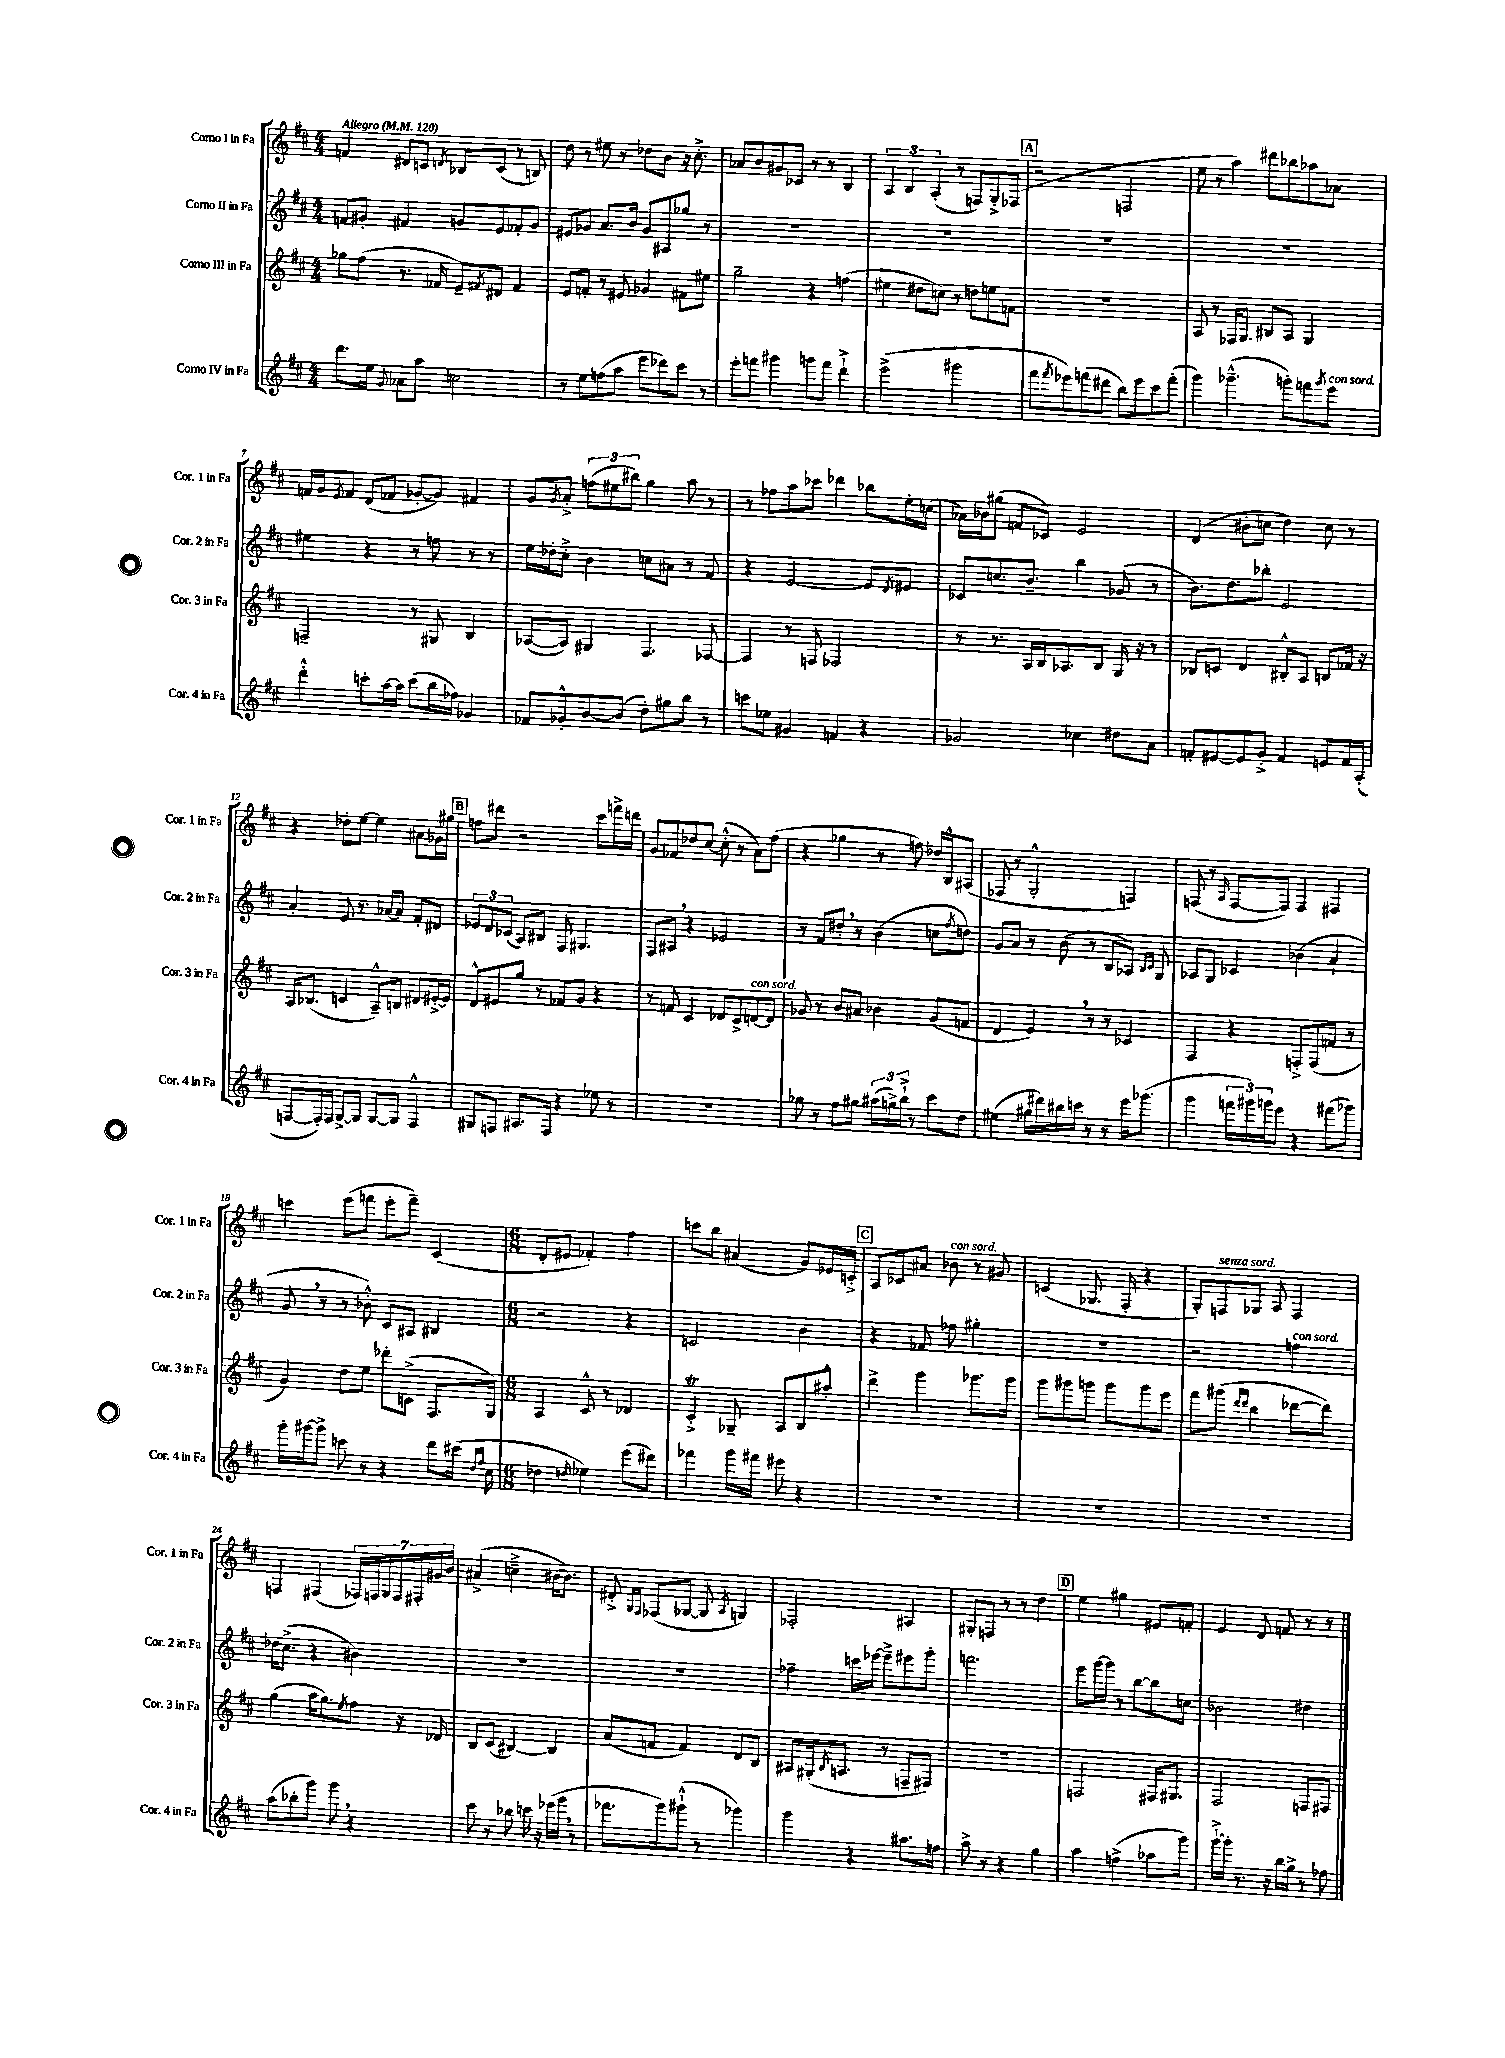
<<
\new StaffGroup <<
\new Staff = "s0" \with { instrumentName = "Corno I in Fa" shortInstrumentName = "Cor. 1 in Fa" } {
    \clef treble \key d \major \numericTimeSignature \time 4/4 \tempo "Allegro" 4 = 120
    f'4 dis'8 c'8 \acciaccatura { d'8 } bes8 c'8( r8 b8) |
    d''8 r8 eis''8 r8 des''8 b'8 r16 cis''8.-.-> |
    aes'8 b'8 gis'8 ces'8 r8 r8 b4 |
    \tuplet 3/2 { a4 b4 a4-.( } r8 f8) g8-.-> fes8( |
    \mark \markup { \box "A" } r2 f2 |
    e''8 r8 a''4) dis'''8 bes''8 aes''8 aes'8 |
    f'16 g'16 \acciaccatura { e'8 } f'8 d'8( fes'8 ges'8~-. ges'8) fis'4 |
    g'8 \acciaccatura { g'8 } a'8-.-> \tuplet 3/2 { f''8( eis''8 bis''8) } g''4 a''8 r8 |
    r8 fes''8 a''8 ces'''8 des'''4 bes''8 e''16-. c''16( |
    aes'16) bes'16 gis''8( f'8 ces'8) e'2 |
    d'4( bis'8-. c''8 d''4) c''8 r8 |
    r4 des''8-. e''8~ e''4 ais'8 ges'16 gis''16 |
    \mark \markup { \box "B" } f''8 dis'''8 r2 cis'''8 f'''16-> d'''16 |
    g'8 fes'8 des''8 cis''8~ cis''8-.-^( r8 a'8) fis''8( |
    r4 ges''4 r8 f''8) des''16 b16-^ ais8( |
    fes8 r8 g2-.-^ f4) |
    f8( r8 \grace { a16 } f8~ f8) f4 fis4 |
    c'''4 e'''8( f'''8 e'''8-. f'''8--) cis'4( |
    \numericTimeSignature \time 6/8 d'8-. eis'8 fes'4-.) fis''4 |
    c'''8 b''8 ais'4( g'8) ees'16 c'16-.-> |
    \mark \markup { \box "C" } a8 ces'8 ais'8 bes'8^\markup { \italic "con sord." } r8 gis'8 |
    c'4( ges8. fis16-. r4 |
    g8-.) f8^\markup { \italic "senza sord." } ges8 a8 f4 |
    f4 fis4( \tuplet 7/4 { fes16) f16 g16 f16 fis16-. gis'16 b'16 } |
    ais'4->( c''4---> bis'16~ bis'8.) |
    dis'8-.-> \grace { g16 fis16 } fes8( ges8~ ges8 \acciaccatura { a8 } g4) |
    fes2-. ais4 |
    gis8-. f8 r8 r8 d''4 |
    \mark \markup { \box "D" } e''4 gis''4 eis'8 f'8-. |
    e'4 d'8 f'8 r8 r8 \bar "|." |
}
\new Staff = "s1" \with { instrumentName = "Corno II in Fa" shortInstrumentName = "Cor. 2 in Fa" } {
    \clef treble \key d \major \numericTimeSignature \time 4/4
    f'8 gis'8-. fis'4 g'8 e'8 fes'8-. g'8 |
    eis'8 ges'8 a'8. b'16 ges'8 ais8 ges''8 r8 |
    R1 |
    R1 |
    \mark \markup { \box "A" } R1 |
    R1 |
    eis''4 r4 r8 f''8 r8 r8 |
    e''16 des''16-. cis''8-.-> b'4 c''8 ais'8 r8 fis'8 |
    r4 e'2~ e'8 \acciaccatura { d'8 } eis'8 |
    ces'8 c''8. b'8.-- b''4 ges'8( r8 |
    b'8.) d''8. bes''8-. e'2 |
    a'4-. e'8 r8. aes'16~ aes'8 fis'8-. dis'8 |
    \mark \markup { \box "B" } \tuplet 3/2 { ees'8 d'8 ces'8( } a8) bis8 fis8 gis4. |
    fis8 ais8 \breathe r4 ees'2 |
    r8 fis'8 dis''8-. \breathe r8 b'4( c''8 \acciaccatura { fis''8 } d''8) |
    g'8 a'8 r8 b'8( r8 b8 aes8) \grace { b16 cis'16 } g8 |
    aes8 g8 ces'4 bes'4( a'4-! |
    g'8 \breathe r8 r8 bes'8-.-^) cis'8 ais8 bis4 |
    \numericTimeSignature \time 6/8 r2 r4 |
    c'2 b'4 |
    \mark \markup { \box "C" } r4 fes'8 fes''8 gis''4-. |
    R2. |
    r2 f''4^\markup { \italic "con sord." } |
    des''16 cis''8.->( r4 bis'4) |
    R2. |
    R2. |
    fes''4-- c'''16 ees'''16~ ees'''8---> eis'''8 g'''8-. |
    f'''2. |
    \mark \markup { \box "D" } e'''8 g'''16~ g'''16 r8 b''8~ b''8 c''8 |
    bes'2 dis''4 \bar "|." |
}
\new Staff = "s2" \with { instrumentName = "Corno III in Fa" shortInstrumentName = "Cor. 3 in Fa" } {
    \clef treble \key d \major \numericTimeSignature \time 4/4
    ges''8 fis''8( r8. fes'16 e'8--) \acciaccatura { fis'8 } dis'8 fis'4 |
    e'8 f'8-. r8 eis'8 ges'4 fis'8 eis''8 |
    g''2-- r4 f''4( |
    eis''4 dis''8 c''8) r8 d''8 e''8 f'8 |
    \mark \markup { \box "A" } R1 |
    a8 r8 fes16 g8. bis8 a8 g4 |
    f2-- r8 gis8 b4 |
    aes8~( aes8) gis4 fis4. fes8~ |
    fes4 r8 f8 fes2 |
    r8 r8. a16 b16 aes8. b8 g16 r16 r8 |
    bes8 c'8 d'4 bis8-.-^ a8 b8 fes'16 r16 |
    a16 bes8.( c'4 a8---^) b8 dis'8 eis'16~-.-> eis'16 |
    \mark \markup { \box "B" } d'8-^ eis'8 g''8 r8 fes'8 g'8 r4 |
    r8 f'8 cis'4 des'8 cis'8-> d'8~^\markup { \italic "con sord." } d'8 |
    ges'8 r8 b'8 ais'8 bes'4 ges'8( f'8 |
    d'4 e'4) \breathe r8 r8 ces'4 |
    fis4 r4 f8-.-> f8( f'8 r8 |
    g'4) d''8 e''8 des'''8-. c'8->( fis8. g16) |
    \numericTimeSignature \time 6/8 a4 cis'8-^ r8 des'4 |
    cis'4-.->\trill ges8-- a8 b8 ais''8-.-^ |
    \mark \markup { \box "C" } d'''4-> g'''4 ges'''8. ges'''16 |
    g'''8 gis'''8 g'''8 g'''8 g'''8 e'''8 |
    fis'''8 gis'''8( \grace { d'''16 d'''16 } b''4 des'''8~ des'''8) |
    g''4( a''16 g''8.) \acciaccatura { e''8 } fis''8 r16 des'16 |
    b8 cis'8( bis4~) bis4 |
    a'8( f'8 f'4) d'8 b8 |
    ais8 gis16-.( \acciaccatura { b8 } a8. r8 f8-- fis8) |
    R2. |
    \mark \markup { \box "D" } f2 fis16 gis8. |
    fis2 f8 fis8 \bar "|." |
}
\new Staff = "s3" \with { instrumentName = "Corno IV in Fa" shortInstrumentName = "Cor. 4 in Fa" } {
    \clef treble \key d \major \numericTimeSignature \time 4/4
    d'''8. e''16 \appoggiatura { g'8 } aes'8 a''8 c''2 |
    r8 e''8 f''8( a''8 e'''8 des'''8) cis'''8 r8 |
    e'''8-. f'''8 gis'''4 g'''8 f'''8 d'''4-!-> |
    e'''2->( gis'''2 |
    \mark \markup { \box "A" } fis'''8 \acciaccatura { fis'''8 } ees'''8) f'''8( dis'''8 b''8) ees'''8 cis'''8 f'''8-.( |
    g'''4) ges'''4.---^( g'''8-.) f'''8 \acciaccatura { g'''8 } e'''8^\markup { \italic "con sord." } |
    d'''4-.-^ c'''8-. a''16~ a''16 c'''8( b''16 fes''16) ges'4 |
    fes'8 ges'8-.-^ b'8~ b'8( d''8-.) gis''8 b''8 r8 |
    c'''8 ees''8 gis'4 f'4 r4 |
    ges'2 ces''4 dis''8 a'8 |
    f'8-. eis'8~ eis'8 g'8-.-> f'4 e'8 f'16 a16-.( |
    f8~ f16-.) f16 g8~-> g8 g8~ g8 f4-^ |
    \mark \markup { \box "B" } gis8 f8 ais8. f16 r4 ees''8 r8 |
    R1 |
    ges''8 r8 fis''8 gis''8 \tuplet 3/2 { ais''16( g''16->) b''16-!-> } r8 cis'''8 d''8 |
    eis''4( gis''16 dis'''16) bis''16 c'''16 r8 r8 e'''16 ges'''8.( |
    g'''4 \tuplet 3/2 { f'''16 gis'''16) g'''16 } e'''8 r4 fis'''8( ges'''8) |
    g'''16-. gis'''16~ gis'''8-> c'''8 r8 r4 d'''8 cis'''16( \grace { d''16 fis''16 } cis''16 |
    \numericTimeSignature \time 6/8 des''4 \grace { d''16 } ees''4) e'''8( dis'''8) |
    fes'''4 g'''16 fis'''16 eis'''8 r4 |
    \mark \markup { \box "C" } R2. |
    R2. |
    R2. |
    a''8( bes''8-. g'''8) g'''8 \breathe r4 |
    cis'''8 r8 bes''8 c'''16 r16 ees'''16( g'''16 \breathe r8 |
    fes'''8. g'''16) gis'''8-!-^( r8 ges'''4) |
    g'''4 r4 ais''8. f''16 |
    a''8-> r8 r4 g''4 |
    \mark \markup { \box "D" } a''4 f''4->( aes''8 g'''8) |
    g'''16~-!-> g'''16-. r8. r16 b''16 g''16-> r8 fes''8 \bar "|." |
}
>>
>>
